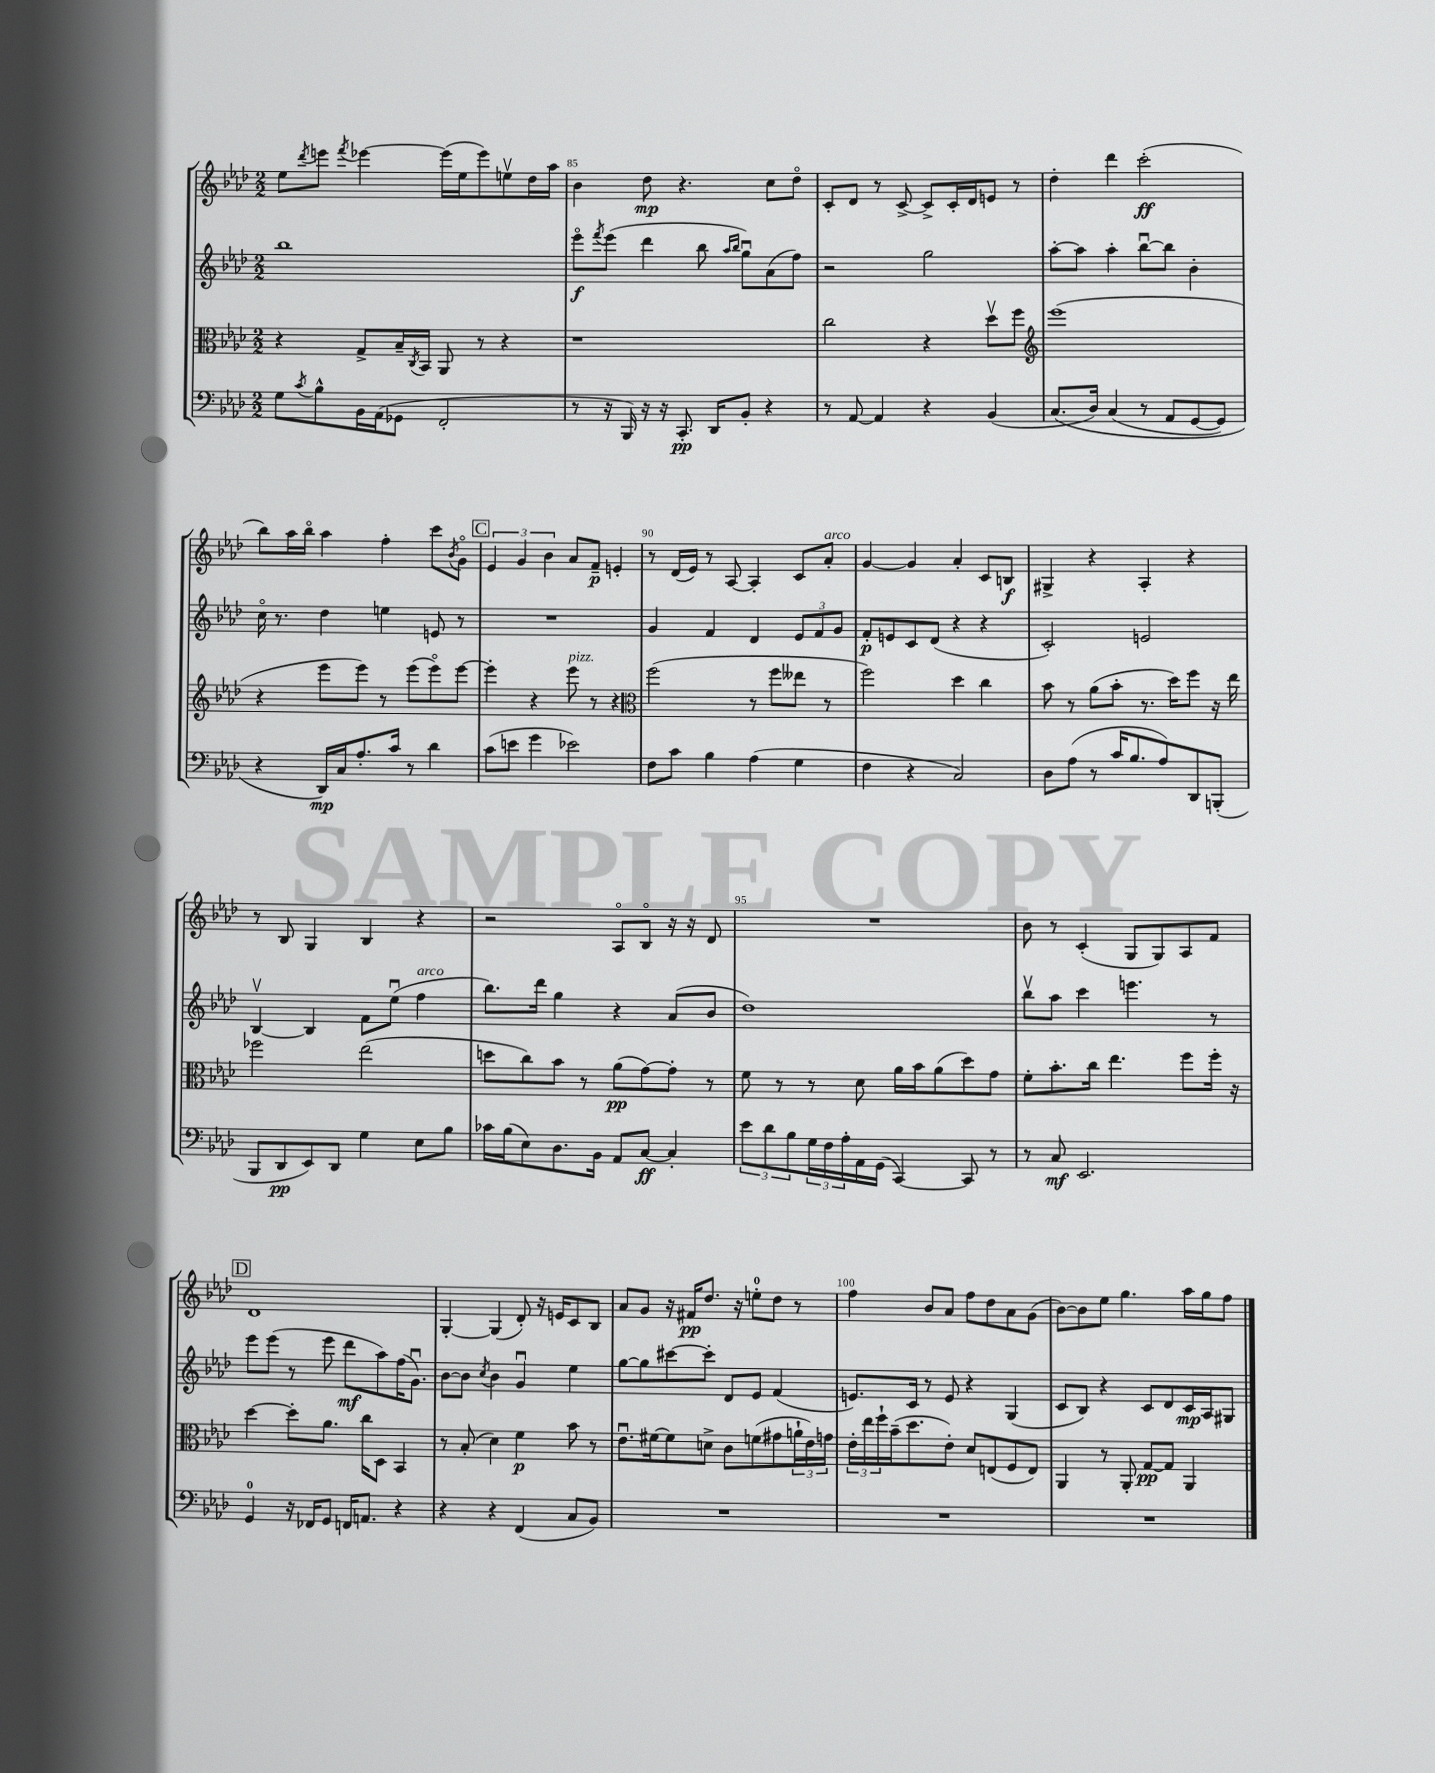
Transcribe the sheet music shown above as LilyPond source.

<<
\new StaffGroup <<
\new Staff = "s0" {
    \clef treble \key aes \major \numericTimeSignature \time 2/2
    ees''8 \acciaccatura { des'''8 } e'''8 \acciaccatura { f'''8 } ees'''4~ ees'''16( ees''16 ees'''8) e''8\upbow des''16 aes''16 |
    bes'4 des''8\mp r4. c''8 des''8\flageolet |
    c'8-. des'8 r8 c'8~-> c'8-> c'16-. des'16 e'8 r8 |
    des''4-. des'''4 c'''2-.\ff( |
    bes''8) aes''16 bes''16\flageolet aes''4 f''4-. c'''8 \acciaccatura { bes'8 } g'8\flageolet |
    \mark \markup { \box "C" } \tuplet 3/2 { ees'4 g'4 bes'4 } aes'8 f'8--\p e'4-. |
    r8 des'16( ees'16) r8 aes8~ aes4-. c'8 aes'8-.^\markup { \italic "arco" } |
    g'4~ g'4 aes'4-. c'8 b8\f |
    gis4-> r4 aes4-. r4 |
    r8 bes8 g4 bes4 r4 |
    r2 aes8\flageolet bes8\flageolet r16 r16 des'8 |
    R1 |
    bes'8 r8 c'4-.( g8 g8) aes8 f'8 |
    \mark \markup { \box "D" } des'1 |
    g4~-. g4( des'8-.) r16 e'16 c'8 bes8 |
    aes'8 g'8 r16 fis'16\pp des''8. r16 e''8-0-. des''8 r8 |
    f''4 bes'8 aes'8 f''8 des''8 aes'8 g'8( |
    bes'8~) bes'8 ees''8 g''4. aes''16 g''16 f''8 \bar "|." |
}
\new Staff = "s1" {
    \clef treble \key aes \major \numericTimeSignature \time 2/2
    bes''1 |
    ees'''8\flageolet\f \acciaccatura { f'''8 } ees'''8( des'''4 bes''8 \grace { aes''16 bes''16 } g''8\downbow) aes'8( f''8) |
    r2 g''2 |
    aes''8~-. aes''8 aes''4-. bes''8~\downbow bes''8 bes'4-. |
    c''16\flageolet r8. des''4 e''4 e'8 r8 |
    \mark \markup { \box "C" } R1 |
    g'4 f'4 des'4 \tuplet 3/2 { ees'8 f'8 g'8 } |
    f'8-.\p e'8 c'8 des'8( r4 r4 |
    c'2-.) e'2 |
    bes4~\upbow bes4 f'8 ees''8\downbow( f''4^\markup { \italic "arco" } |
    bes''8.) des'''16 g''4 r4 aes'8( bes'8 |
    des''1) |
    bes''8\upbow aes''8 c'''4 e'''4. r8 |
    \mark \markup { \box "D" } ees'''8 ees'''8( r8 ees'''8 des'''8\mf aes''8) f''16( g'8.\downbow) |
    bes'8~ bes'8 \acciaccatura { c''8 } bes'4 g'4\downbow ees''4 |
    g''8~ g''8 cis'''8~ cis'''8-. des'8 ees'8 f'4( |
    e'8.) c'16 r8 e'8 r4 g4( |
    c'8 bes8) r4 c'8 des'8 c'16\mp aes16 gis8 \bar "|." |
}
\new Staff = "s2" {
    \clef alto \key aes \major \numericTimeSignature \time 2/2
    r4 g8-> bes16-- \acciaccatura { c8 } bes,16 aes,8 r8 r4 |
    r1 |
    c''2 r4 des''8\upbow f''8 |
    \clef treble ees'''1( |
    r4 ees'''8 ees'''8) r8 ees'''8( ees'''8\flageolet) ees'''8~ |
    \mark \markup { \box "C" } ees'''4-. r4 ees'''8^\markup { \italic "pizz." } r8 r4 |
    \clef alto f''2( r8 f''8 eeses''8 r8 |
    f''2) des''4 c''4 |
    bes'8 r8 aes'8( bes'8-. r8. des''16) f''8 r16 ees''16 |
    fes''2 ees''2( |
    d''8 c''8) bes'8 r8 aes'8\pp( g'8~) g'8-. r8 |
    f'8 r8 r8 des'8 aes'16 bes'16 aes'8( des''8) g'8 |
    f'8-. bes'8.-. c''16 ees''4. f''8 f''16-. r16 |
    \mark \markup { \box "D" } des''4~ des''8-. aes'8. c''16 des8 bes,4 |
    r8 bes8-.( des'4) f'4\p bes'8 r8 |
    ees'8.\downbow fis'16~ fis'8 d'8-> c'8 f'8( gis'8 \tuplet 3/2 { a'16-! ees'16) g'16 } |
    \tuplet 3/2 { ees'16-. ees''16 f''16-! } bes'16--( des''8. ees'8-.) des'8 e8( f8 e8) |
    aes,4 r8 aes,8-. g8~\pp g8 aes,4 \bar "|." |
}
\new Staff = "s3" {
    \clef bass \key aes \major \numericTimeSignature \time 2/2
    g8 \acciaccatura { c'8 } bes8-^ bes,16 aes,16( ges,8 f,2-. |
    r8 r16 bes,,16) r16 r16 c,8.-.\pp des,16 bes,8-. r4 |
    r8 aes,8~ aes,4 r4 bes,4( |
    c8.\( des16) c4( r8 aes,8 g,8~ g,8) |
    r4 des,16\mp\) c16 aes8.-. c'16 r8 des'4 |
    \mark \markup { \box "C" } c'8( e'8 g'4 ees'2) |
    f8 c'8 bes4 aes4( g4 |
    f4 r4 c2) |
    des8 aes8( r8 c'16 bes8. aes8) des,8 b,,8-.( |
    bes,,8 des,8\pp ees,8) des,8 g4 ees8 bes8 |
    ces'16 bes16( ees8) des8. bes,16 aes,8 c8~\ff c4-. |
    \tuplet 3/2 { ees'8 des'8 bes8 } \tuplet 3/2 { g16 f16 aes16-. } aes,16 g,16( c,4~) c,8 r8 |
    r8 c8\mf ees,2. |
    \mark \markup { \box "D" } g,4-0 r16 fes,16 g,8 f,16 a,8. r4 |
    r4 r4 f,4( c8 bes,8) |
    R1 |
    R1 |
    R1 \bar "|." |
}
>>
>>
\layout { \context { \Score currentBarNumber = #84 \override BarNumber.break-visibility = ##(#f #t #t) barNumberVisibility = #(every-nth-bar-number-visible 5) } }
